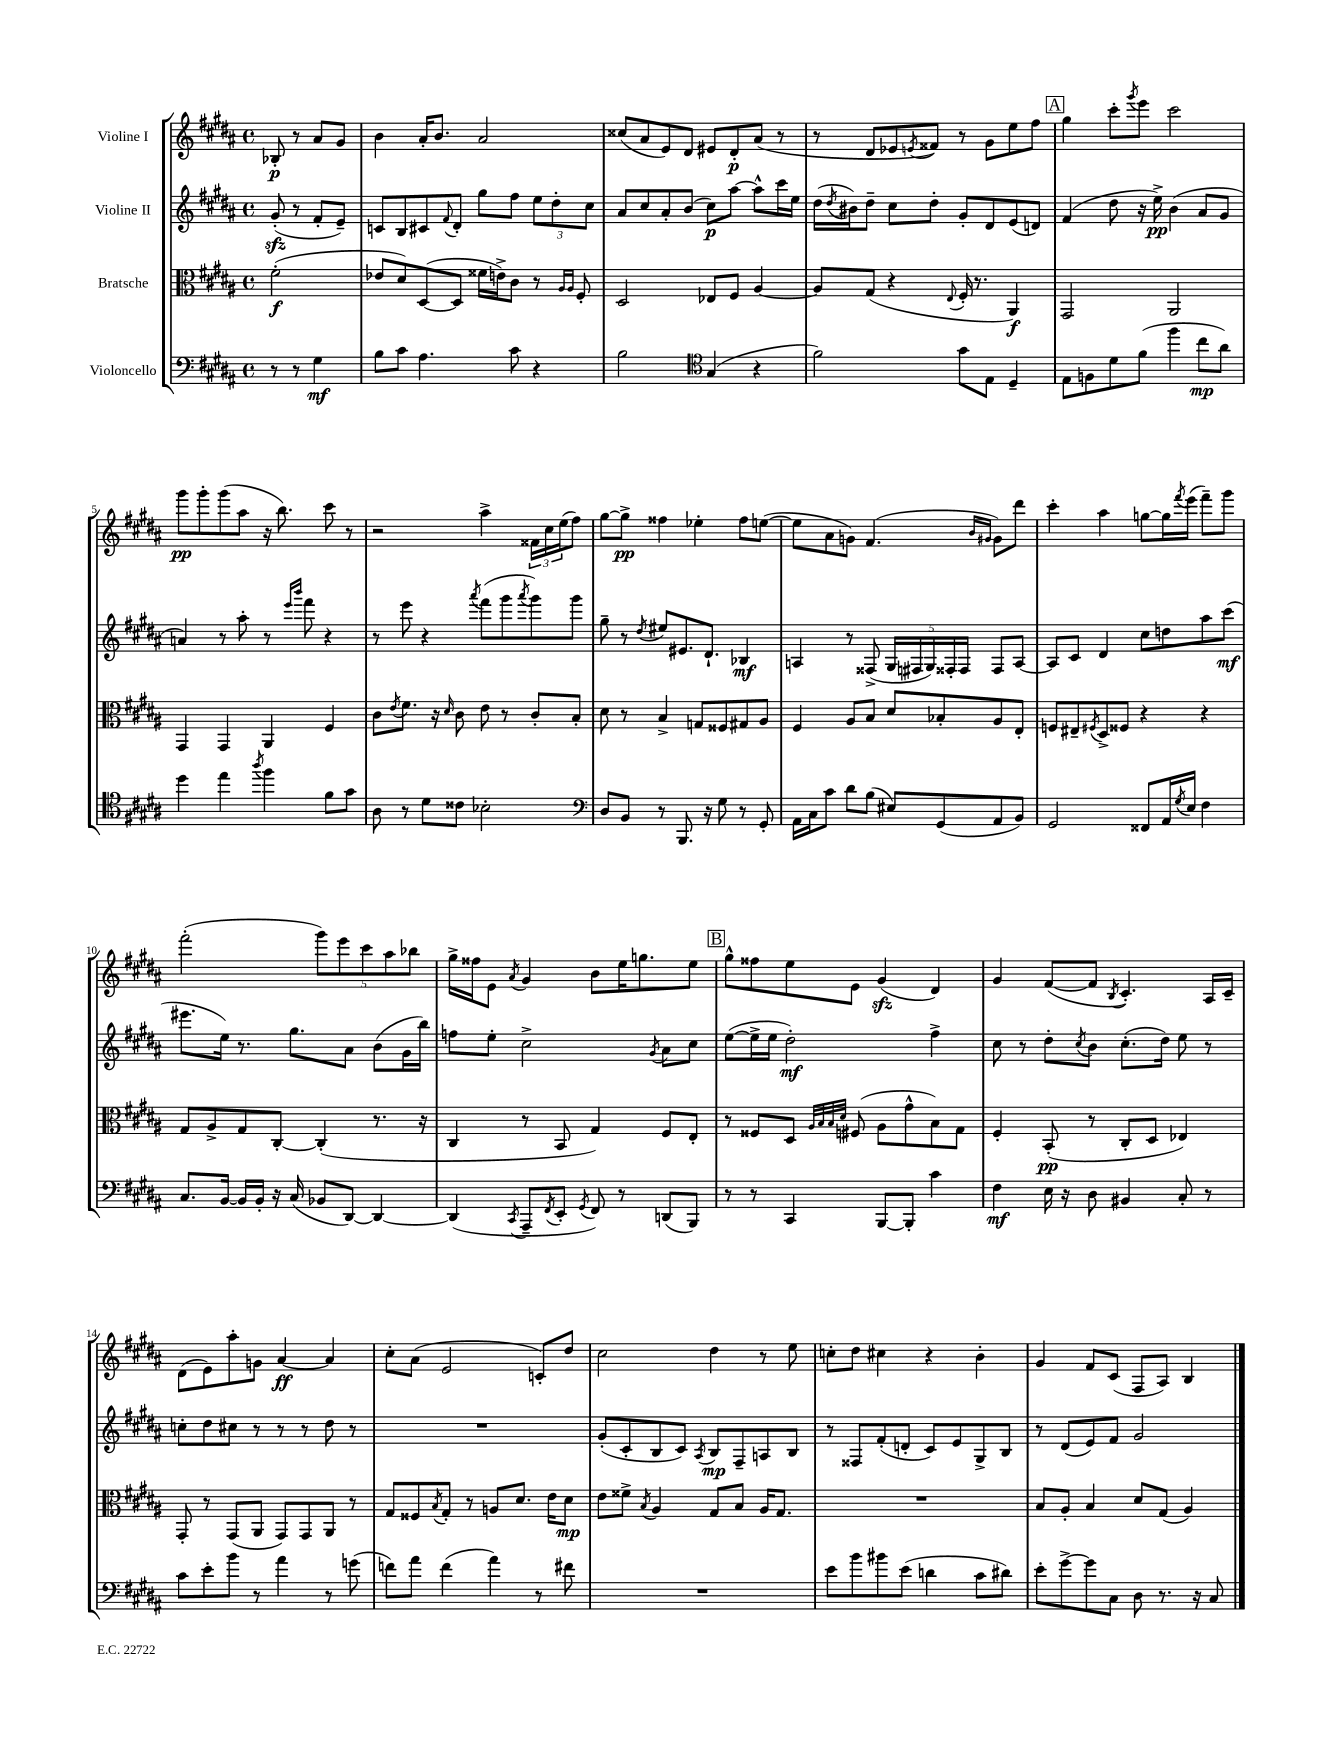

**kern	**dynam	**kern	**dynam	**kern	**dynam	**kern	**dynam
*part4	*part4	*part3	*part3	*part2	*part2	*part1	*part1
*staff4	*staff4	*staff3	*staff3	*staff2	*staff2	*staff1	*staff1
*I"Violoncello	*	*I"Bratsche	*	*I"Violine II	*	*I"Violine I	*
*clefF4	*	*clefC3	*	*clefG2	*	*clefG2	*
*k[f#c#g#d#a#]	*	*k[f#c#g#d#a#]	*	*k[f#c#g#d#a#]	*	*k[f#c#g#d#a#]	*
*M4/4	*	*M4/4	*	*M4/4	*	*M4/4	*
*met(c)	*	*met(c)	*	*met(c)	*	*met(c)	*
=	=	=	=	=	=	=	=
8r	.	(2f#'\	f	(8g#zz'/	.	8B-X'/	p
8r	.	.	.	8r	.	8r	.
4G#\	mf	.	.	8f#'/L	.	8a#/L	.
.	.	.	.	8e~/J)	.	8g#/J	.
=1	=1	=1	=1	=1	=1	=1	=1
8B\L	.	8e-X/L	.	8cn/L	.	4b\	.
8c#\J	.	8d#/)	.	8B/	.	.	.
4.A#\	.	([8D#/	.	8c#X/	.	16a#'/KL	.
.	.	.	.	.	.	8.b/J	.
.	.	.	.	8qqf#/	.	.	.
.	.	8D#/J]	.	8d#'/J	.	.	.
.	.	16f##X\LL	.	8gg#\L	.	2a#/	.
.	.	16en^\J)	.	.	.	.	.
8c#\	.	8c#\J	.	8ff#\J	.	.	.
4r	.	8r	.	12ee\L	.	.	.
.	.	.	.	12dd#'\	.	.	.
.	.	16qqA#/LL	.	.	.	.	.
.	.	16qqA#/JJ	.	.	.	.	.
.	.	8F#'/	.	.	.	.	.
.	.	.	.	12cc#\J	.	.	.
=2	=2	=2	=2	=2	=2	=2	=2
2B\	.	2D#/	.	8a#/L	.	(8cc##X/L	.
.	.	.	.	8cc#/	.	8a#/	.
.	.	.	.	8a#'/	.	8e/)	.
.	.	.	.	(8b/J	.	8d#/J	.
*clefC4	*	*	*	*	*	*	*
(4G#/	.	8E-X/L	.	8cc#\L)	p	8e#X/L	.
.	.	8F#/J	.	[8aa#\J	.	8d#'/	p
4r	.	[4A#/	.	8aa#^^\L]	.	(8a#/J	.
.	.	.	.	16ccc#\L	.	8r	.
.	.	.	.	16ee\JJ	.	.	.
=3	=3	=3	=3	=3	=3	=3	=3
2f#\)	.	8A#/L]	.	(16dd#\LL	.	8r	.
.	.	.	.	8qdd#/	.	.	.
.	.	.	.	16b#X\J)	.	.	.
.	.	(8G#/J	.	8dd#~\J	.	8d#/L	.
.	.	4r	.	8cc#\L	.	8e-X/	.
.	.	.	.	.	.	8qen/	.
.	.	.	.	8dd#'\J	.	8f##X/J)	.
.	.	8qqE/	.	.	.	.	.
8g#\L	.	16F#'/	.	8g#'/L	.	8r	.
.	.	8.r	.	.	.	.	.
8E\J	.	.	.	8d#/	.	8g#\L	.
4D#~/	.	4AA#/)	f	(8e/	.	8ee\	.
.	.	.	.	8dn/J)	.	8ff#\J	.
!!LO:REH:place=s1:t=A
=4	=4	=4	=4	=4	=4	=4	=4
8E\L	.	2GG#/	.	(4f#/	.	4gg#\	.
8Fn\	.	.	.	.	.	.	.
8d#\	.	.	.	8dd#\	.	8ccc#'\L	.
.	.	.	.	.	.	8qggg#/	.
(8f#\J	.	.	.	16r	.	8eee\J	.
.	.	.	.	16ee^\)	pp	.	.
4ff#\	.	2AA#/	.	(4b\	.	2ccc#\	.
8cc#\L	mp	.	.	8a#/L	.	.	.
8a#\J)	.	.	.	8g#/J	.	.	.
!!LO:LB:g=z
=5	=5	=5	=5	=5	=5	=5	=5
4dd#\	.	4GG#/	.	4an/)	.	8ggg#\L	pp
.	.	.	.	.	.	8ggg#'\	.
4ee\	.	4GG#/	.	8r	.	(8ggg#\	.
.	.	.	.	8aa#'\	.	8aa#\J	.
8qaa#/	.	.	.	.	.	.	.
4ff#\	.	4AA#/	.	8r	.	16r	.
.	.	.	.	.	.	8.bb\)	.
.	.	.	.	16qqeee/LL	.	.	.
.	.	.	.	16qqbbb/JJ	.	.	.
.	.	.	.	8fff#\	.	.	.
8f#\L	.	4F#/	.	4r	.	8ccc#\	.
8g#\J	.	.	.	.	.	8r	.
=6	=6	=6	=6	=6	=6	=6	=6
8A#\	.	8c#\L	.	8r	.	2r	.
.	.	8qe/	.	.	.	.	.
8r	.	8.f#\J	.	8eee\	.	.	.
8d#\L	.	.	.	4r	.	.	.
.	.	16r	.	.	.	.	.
.	.	16qqd#/	.	.	.	.	.
8c##X\J	.	8c#\	.	.	.	.	.
.	.	.	.	8qaaa#/	.	.	.
2B-X'\	.	8e\	.	(8fff#\L	.	4aa#^\	.
.	.	8r	.	8ggg#\	.	.	.
.	.	.	.	8qaaa#/	.	.	.
.	.	8c#'/L	.	8ggg#\)	.	24f##X\LL	.
.	.	.	.	.	.	24cc#\	.
.	.	.	.	.	.	(24ee\J	.
.	.	8B'/J	.	8ggg#\J	.	8ff#\J)	.
=7	=7	=7	=7	=7	=7	=7	=7
*clefF4	*	*	*	*	*	*	*
8D#/L	.	8d#\	.	8gg#~\	.	[8gg#\L	.
8BB/J	.	8r	.	8r	.	8gg#^\J]	pp
.	.	.	.	8qdd#/	.	.	.
8r	.	4B^/	.	8ee#X/L	.	4ff##X\	.
8.BBB/	.	.	.	8.e#X/	.	.	.
.	.	8Gn/L	.	.	.	4ee-X'\	.
16r	.	.	.	8.d#`/J	.	.	.
8G#\	.	8F##X/	.	.	.	.	.
8r	.	8G#X/	.	4B-X/	mf	8ff##\L	.
8GG#'/	.	8A#/J	.	.	.	([8een\J	.
=8	=8	=8	=8	=8	=8	=8	=8
16AA#\LL	.	4F#/	.	4An/	.	8ee\L]	.
16C#\J	.	.	.	.	.	.	.
8c#\J	.	.	.	.	.	8a#\	.
8d#\L	.	8A#/L	.	8r	.	8gn\J)	.
(8B\J	.	8B/J	.	(8F##X^/	.	(4.f#/	.
8E#X/L)	.	8d#/L	.	20G#/LL	.	.	.
.	.	.	.	20F#X/	.	.	.
.	.	.	.	20G#/)	.	.	.
(8GG#/	.	8B-X'/	.	.	.	.	.
.	.	.	.	20F##X'/	.	.	.
.	.	.	.	20F##/JJ	.	.	.
.	.	.	.	.	.	16qqb/LL	.
.	.	.	.	.	.	16qqg#X/JJ	.
8AA#/	.	8A#/	.	8F##/L	.	8g#\L)	.
8BB/J)	.	8E'/J	.	[8A/J	.	8ddd#\J	.
=9	=9	=9	=9	=9	=9	=9	=9
2GG#/	.	8Fn/L	.	8A/L]	.	4ccc#'\	.
.	.	8E#X~/	.	8c#/J	.	.	.
.	.	8qF#X/	.	.	.	.	.
.	.	8D#^/	.	4d#/	.	4aa#\	.
.	.	8F##X/J	.	.	.	.	.
8FF##X/L	.	4r	.	8cc#\L	.	[8ggn\L	.
16AA#/L	.	.	.	8ddn\	.	16gg\L]	.
8qG#/	.	.	.	.	.	8qfff#/	.
16E/JJ	.	.	.	.	.	(16eee\JJ	.
4F#\	.	4r	.	8aa#\	.	8fff#~\L)	.
.	.	.	.	(8ccc#\J	mf	8ggg#\J	.
!!LO:LB:g=z
=10	=10	=10	=10	=10	=10	=10	=10
8.C#/L	.	8G#/L	.	8.eee#X\L	.	(2fff#'\	.
.	.	8A#^/	.	.	.	.	.
[16BB/Jk	.	.	.	16ee\Jk)	.	.	.
16BB/LL]	.	8G#/	.	8.r	.	.	.
16BB'/JJ	.	.	.	.	.	.	.
16r	.	[8C#'/J	.	.	.	.	.
(16C#/	.	.	.	8.gg#\L	.	.	.
8BB-X/L	.	(4C#'/]	.	.	.	10ggg#\L)	.
.	.	.	.	.	.	10eee\	.
[8DD#/J)	.	.	.	8a#\J	.	.	.
.	.	.	.	.	.	10ccc#\	.
4DD#/_	.	8.r	.	(8b\L	.	.	.
.	.	.	.	.	.	10aa#\	.
.	.	.	.	16g#\L	.	.	.
.	.	.	.	.	.	10bb-X\J	.
.	.	16r	.	16bb\JJ)	.	.	.
=11	=11	=11	=11	=11	=11	=11	=11
(4DD#/]	.	4C#/	.	8ffn\L	.	16gg#^\LL	.
.	.	.	.	.	.	16ff##X\J	.
.	.	.	.	8ee'\J	.	8e\J	.
8qCC#/	.	.	.	.	.	8qa#/	.
8AAA#~/L	.	8r	.	2cc#^\	.	4g#/	.
8qFF#/	.	.	.	.	.	.	.
8EE'/J	.	8BB/	.	.	.	.	.
8qGG#/	.	.	.	.	.	.	.
8FF#/)	.	4G#/)	.	.	.	8b\L	.
8r	.	.	.	.	.	16ee\K	.
.	.	.	.	.	.	8.ggn\	.
.	.	.	.	8qg#/	.	.	.
(8DDn/L	.	8F#/L	.	8a#\L	.	.	.
8BBB/J)	.	8E'/J	.	8cc#\J	.	8ee\J	.
!!LO:REH:place=s1:t=B
=12	=12	=12	=12	=12	=12	=12	=12
8r	.	8r	.	([8ee\L	.	8gg#^^\L	.
8r	.	8F##X/L	.	16ee^\L]	.	8ff##X\	.
.	.	.	.	16ee\JJ	.	.	.
4CC#/	.	8D#/J	.	2dd#'\)	mf	8ee\	.
.	.	32qqA#/LLL	.	.	.	.	.
.	.	32qqB/	.	.	.	.	.
.	.	32qqB/	.	.	.	.	.
.	.	32qqd#/JJJ	.	.	.	.	.
.	.	(8F#X/	.	.	.	8e\J	.
[8BBB/L	.	8A#\L	.	.	.	(4g#zz/	.
8BBB'/J]	.	8g#^^\	.	.	.	.	.
4c#\	.	8B\)	.	4ff#^\	.	4d#/)	.
.	.	8G#\J	.	.	.	.	.
=13	=13	=13	=13	=13	=13	=13	=13
4F#\	mf	4F#'/	.	8cc#\	.	4g#/	.
.	.	.	.	8r	.	.	.
16E\	.	(8BB'/	pp	8dd#'\L	.	([8f#/L	.
16r	.	.	.	.	.	.	.
.	.	.	.	8qcc#/	.	.	.
8D#\	.	8r	.	8b\J	.	8f#/J]	.
.	.	.	.	.	.	8qB/	.
4BB#X/	.	8C#'/L	.	(8.cc#'\L	.	4.c#'/)	.
.	.	8D#/J	.	.	.	.	.
.	.	.	.	16dd#\Jk)	.	.	.
8C#'/	.	4E-X/)	.	8ee\	.	.	.
8r	.	.	.	8r	.	16A#/LL	.
.	.	.	.	.	.	16c#~/JJ	.
!!LO:LB:g=z
=14	=14	=14	=14	=14	=14	=14	=14
8c#\L	.	8GG#'/	.	8ccn'\L	.	(8d#\L	.
8e'\	.	8r	.	8dd#\	.	8e\)	.
8b\J	.	(8GG#/L	.	8cc#X\J	.	8aa#'\	.
8r	.	8AA#/J	.	8r	.	8gn\J	.
4a#\	.	8GG#/L)	.	8r	.	[4a#/	ff
.	.	8GG#/	.	8r	.	.	.
8r	.	8AA#/J	.	8dd#\	.	4a#/]	.
(8gn\	.	8r	.	8r	.	.	.
=15	=15	=15	=15	=15	=15	=15	=15
8fn\L)	.	8G#/L	.	1r	.	8cc#'\L	.
8a#\J	.	8F##X/	.	.	.	(8a#\J	.
.	.	8qB/	.	.	.	.	.
(4f\	.	8G#'/J	.	.	.	2e/	.
.	.	8r	.	.	.	.	.
4a#\)	.	8An/L	.	.	.	.	.
.	.	8.d#/J	.	.	.	.	.
8r	.	.	.	.	.	8cn'/L)	.
.	.	16e\KL	.	.	.	.	.
8f#X\	.	8d#\J	mp	.	.	8dd#/J	.
=16	=16	=16	=16	=16	=16	=16	=16
1r	.	8e\L	.	(8g#'/L	.	2cc#\	.
.	.	8f##X^\J	.	8c#'/	.	.	.
.	.	8qB/	.	.	.	.	.
.	.	4A#/	.	8B/	.	.	.
.	.	.	.	8c#/J)	.	.	.
.	.	.	.	8qA#/	.	.	.
.	.	8G#/L	.	8B/L	mp	4dd#\	.
.	.	8B/J	.	8F#~/	.	.	.
.	.	16A#/KL	.	8An/	.	8r	.
.	.	8.G#/J	.	.	.	.	.
.	.	.	.	8B/J	.	8ee\	.
=17	=17	=17	=17	=17	=17	=17	=17
8e\L	.	1r	.	8r	.	8ccn'\L	.
8b\	.	.	.	8F##X/L	.	8dd#\J	.
8b#X\	.	.	.	(8f#'/	.	4cc#X\	.
(8e\J	.	.	.	8dn'/J	.	.	.
4dn\	.	.	.	8c#/L)	.	4r	.
.	.	.	.	8e/	.	.	.
8c#\L	.	.	.	8G#^/	.	4b'\	.
8d#X\J)	.	.	.	8B/J	.	.	.
=18	=18	=18	=18	=18	=18	=18	=18
8e'\L	.	8B/L	.	8r	.	4g#/	.
[8g#^\	.	8A#'/J	.	(8d#/L	.	.	.
8g#\]	.	4B/	.	8e/)	.	8f#/L	.
8C#\J	.	.	.	8f#/J	.	(8c#/J	.
8D#\	.	8d#/L	.	2g#/	.	8F#/L	.
8.r	.	(8G#/J	.	.	.	8A#/J)	.
.	.	4A#/)	.	.	.	4B/	.
16r	.	.	.	.	.	.	.
8C#/	.	.	.	.	.	.	.
==	==	==	==	==	==	==	==
*-	*-	*-	*-	*-	*-	*-	*-
